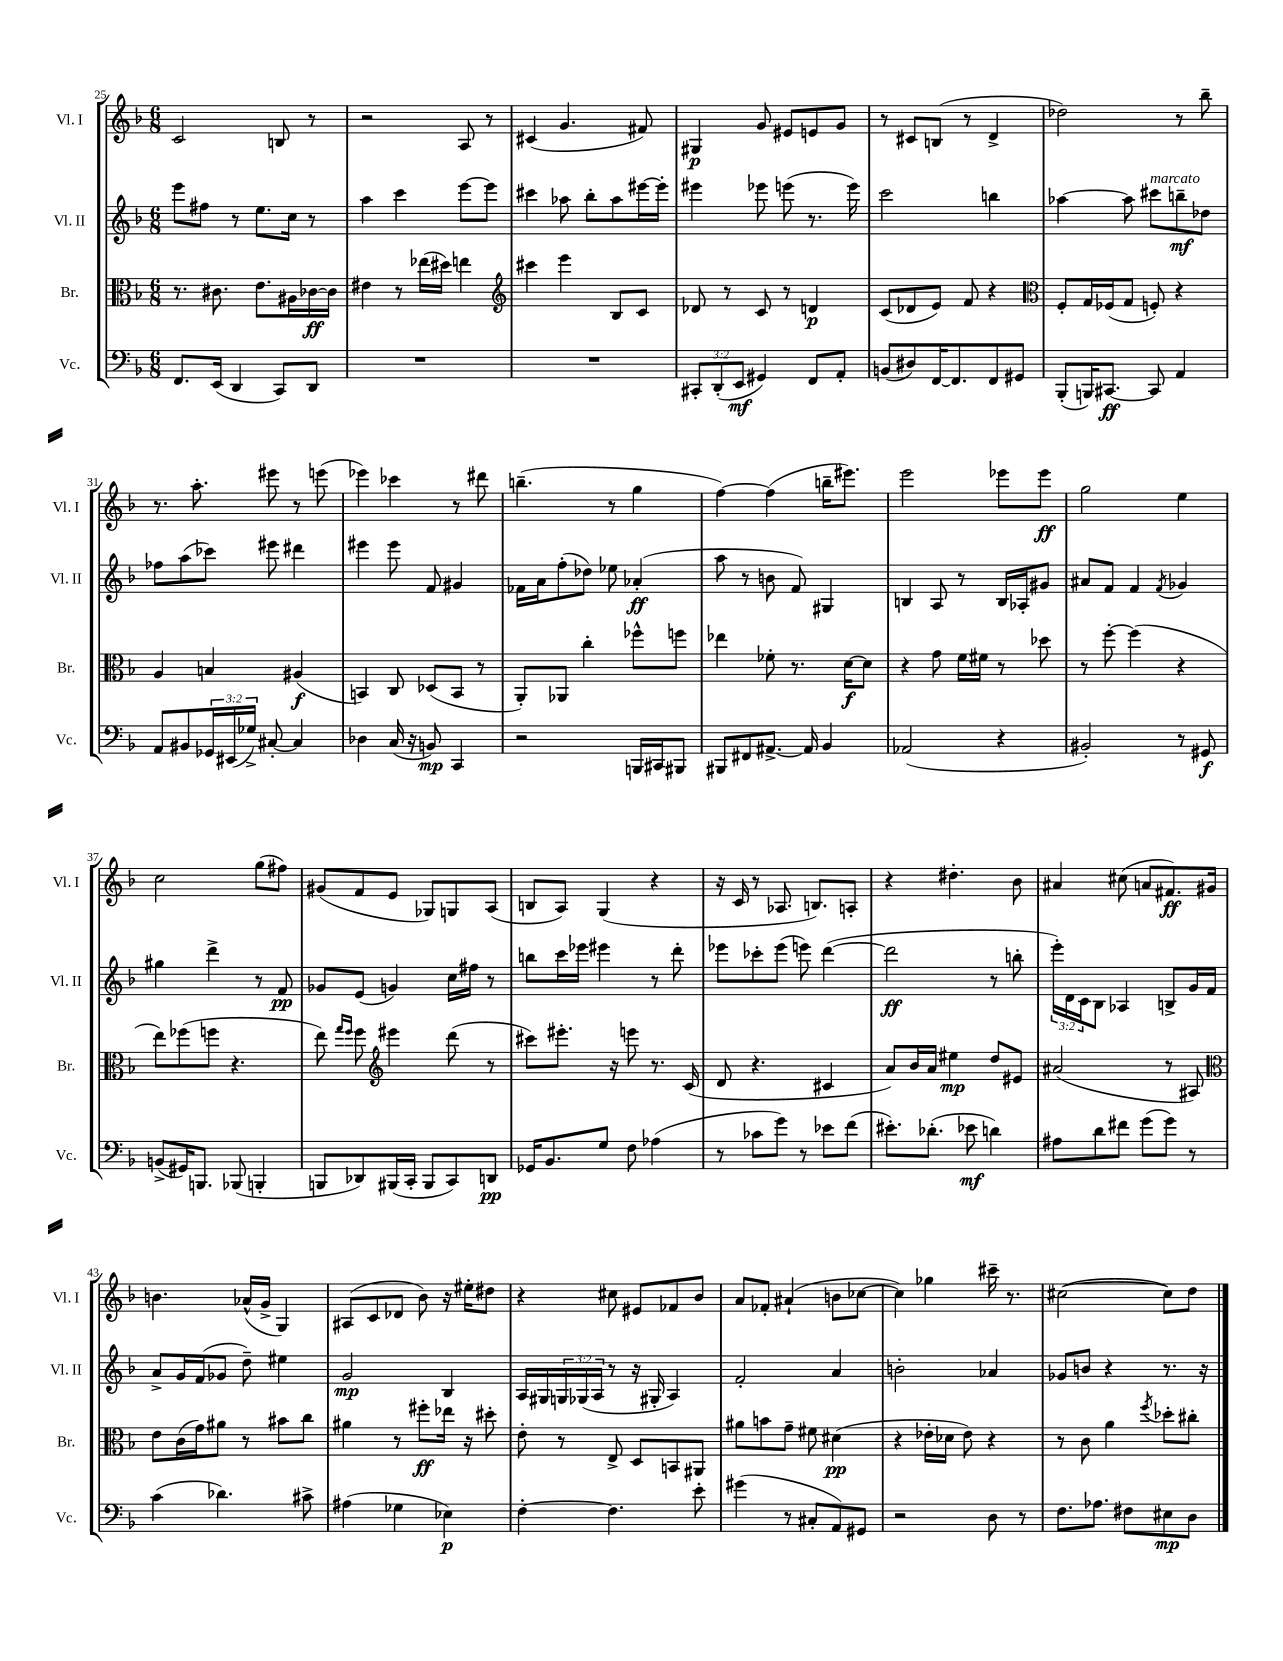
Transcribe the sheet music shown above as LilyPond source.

<<
\new StaffGroup <<
\new Staff = "s0" \with { instrumentName = "Vl. I" shortInstrumentName = "Vl. I" } {
    \clef treble \key f \major \numericTimeSignature \time 6/8
    c'2 b8 r8 |
    r2 a8 r8 |
    cis'4( g'4. fis'8) |
    gis4\p g'8 eis'8 e'8 g'8 |
    r8 cis'8 b8( r8 d'4-> |
    des''2) r8 bes''8-- |
    r8. a''8.-. eis'''8 r8 e'''8( |
    ees'''4) ces'''4 r8 dis'''8 |
    b''4.--( r8 g''4 |
    f''4~) f''4( b''16-- eis'''8.) |
    e'''2 ees'''8 ees'''8\ff |
    g''2 e''4 |
    c''2 g''8( fis''8) |
    gis'8( f'8 e'8 ges8) g8 a8( |
    b8 a8) g4( r4 |
    r16 c'16 r8 aes8. b8.) a8-. |
    r4 dis''4.-. bes'8 |
    ais'4 cis''8( a'8 fis'8.\ff) gis'16 |
    b'4. aes'16-^( g'16-> g4) |
    ais8( c'8 des'8 bes'8) r16 eis''16-. dis''8 |
    r4 cis''8 eis'8 fes'8 bes'8 |
    a'8 fes'8-. ais'4-!( b'8 ces''8~ |
    ces''4) ges''4 cis'''16-- r8. |
    cis''2~( cis''8) d''8 \bar "|." |
}
\new Staff = "s1" \with { instrumentName = "Vl. II" shortInstrumentName = "Vl. II" } {
    \clef treble \key f \major \numericTimeSignature \time 6/8 \override Staff.TupletNumber.text = #tuplet-number::calc-fraction-text
    e'''8 fis''8 r8 e''8. c''16 r8 |
    a''4 c'''4 e'''8~ e'''8 |
    cis'''4 aes''8 bes''8-. aes''8 eis'''16~ eis'''16-. |
    eis'''4 ees'''8 e'''8( r8. e'''16) |
    c'''2 b''4 |
    aes''4~ aes''8 cis'''8^\markup { \italic "marcato" } b''8--\mf des''8 |
    fes''8 a''8( ces'''8) eis'''8 dis'''4 |
    eis'''4 eis'''8 f'8 gis'4 |
    fes'16 a'16 f''8-.( des''8) ees''8 aes'4-.\ff( |
    a''8 r8 b'8 f'8) gis4 |
    b4 a8 r8 b16 aes16-. gis'8 |
    ais'8 f'8 f'4 \acciaccatura { f'8 } ges'4 |
    gis''4 d'''4-> r8 f'8\pp |
    ges'8 e'8( g'4) c''16 fis''16 r8 |
    b''8 c'''16 ees'''16 eis'''4 r8 d'''8-. |
    ees'''8 ces'''8-. ees'''8( e'''8) d'''4~( |
    d'''2\ff r8 b''8-. |
    \tuplet 3/2 { e'''16-.) d'16 c'16 } bes8 aes4 b8-> g'16 f'16 |
    a'8-> g'16 f'16( ges'8 d''8--) eis''4 |
    g'2\mp bes4 |
    a16 gis16 \tuplet 3/2 { g16 ges16( a16 } r8 r16 gis16-. a4) |
    f'2-. a'4 |
    b'2-. aes'4 |
    ges'8 b'8 r4 r8. r16 \bar "|." |
}
\new Staff = "s2" \with { instrumentName = "Br." shortInstrumentName = "Br." } {
    \clef alto \key f \major \numericTimeSignature \time 6/8
    r8. cis'8. e'8. ais16 ces'16~\ff ces'16 |
    eis'4 r8 ees''16( dis''16) e''4 |
    \clef treble cis'''4 e'''4 bes8 c'8 |
    des'8 r8 c'8 r8 d'4\p |
    c'8( des'8 e'8) f'8 r4 |
    \clef alto f8-. g16 fes16( g8 f8-.) r4 |
    a4 b4 ais4\f( |
    b,4) c8 des8( b,8 r8 |
    a,8-.) aes,8 c''4-. fes''8-^ f''8 |
    ees''4 fes'8-. r8. d'16~\f d'8 |
    r4 g'8 f'16 fis'16 r8 des''8 |
    r8 f''8~-. f''4( r4 |
    e''8) fes''8( f''8 r4. |
    e''8) \grace { g''16 f''16 } f''8 \clef treble eis'''4 d'''8( r8 |
    cis'''8) eis'''8.-. r16 e'''8 r8. c'16( |
    d'8 r4. cis'4 |
    a'8) bes'16 a'16 eis''4\mp d''8 eis'8 |
    ais'2( r8 ais8) |
    \clef alto e'8 c'16( g'16) ais'8 r8 bis'8 c''8 |
    ais'4 r8 fis''8-.\ff ees''16 r16 dis''8-. |
    e'8-. r8 e8-> d8 b,8 ais,8 |
    ais'8 b'8 g'8-- fis'8 dis'4\pp( |
    r4 ees'16-. des'16 ees'8) r4 |
    r8 c'8 a'4 \acciaccatura { f''8 } des''8-. cis''8-. \bar "|." |
}
\new Staff = "s3" \with { instrumentName = "Vc." shortInstrumentName = "Vc." } {
    \clef bass \key f \major \numericTimeSignature \time 6/8 \override Staff.TupletNumber.text = #tuplet-number::calc-fraction-text
    f,8. e,16( d,4 c,8) d,8 |
    R2. |
    R2. |
    \tuplet 3/2 { cis,8-. d,8-.( e,8\mf } gis,4) f,8 a,8-. |
    b,8( dis8) f,16~ f,8. f,8 gis,8 |
    bes,,8-.( b,,16) cis,8.~\ff cis,8 a,4 |
    a,8 bis,8 \tuplet 3/2 { ges,16 eis,16( ges16->) } cis8~-. cis4 |
    des4 c16( r16 b,8\mp) c,4 |
    r2 b,,16 cis,16 bis,,8 |
    bis,,8 fis,8 ais,8.~-> ais,16 bes,4 |
    aes,2( r4 |
    bis,2-.) r8 gis,8\f |
    b,8->( gis,16) b,,8. bes,,8( b,,4-. |
    b,,8 des,8) bis,,16( c,16-. bis,,8 c,8) d,8\pp |
    ges,16 bes,8. g8 f8 aes4( |
    r8 ces'8 g'8) r8 ees'8 f'8( |
    eis'8.-.) des'8.-.( ees'8\mf d'4) |
    ais8 d'8 fis'8 g'8( g'8) r8 |
    c'4( des'4.) cis'8-> |
    ais4( ges4 ees4\p) |
    f4~-. f4. e'8-. |
    gis'4( r8 cis8-. a,8) gis,8 |
    r2 d8 r8 |
    f8. aes8. fis8 eis8\mp d8 \bar "|." |
}
>>
>>
\layout { \context { \Score currentBarNumber = #25 } }
